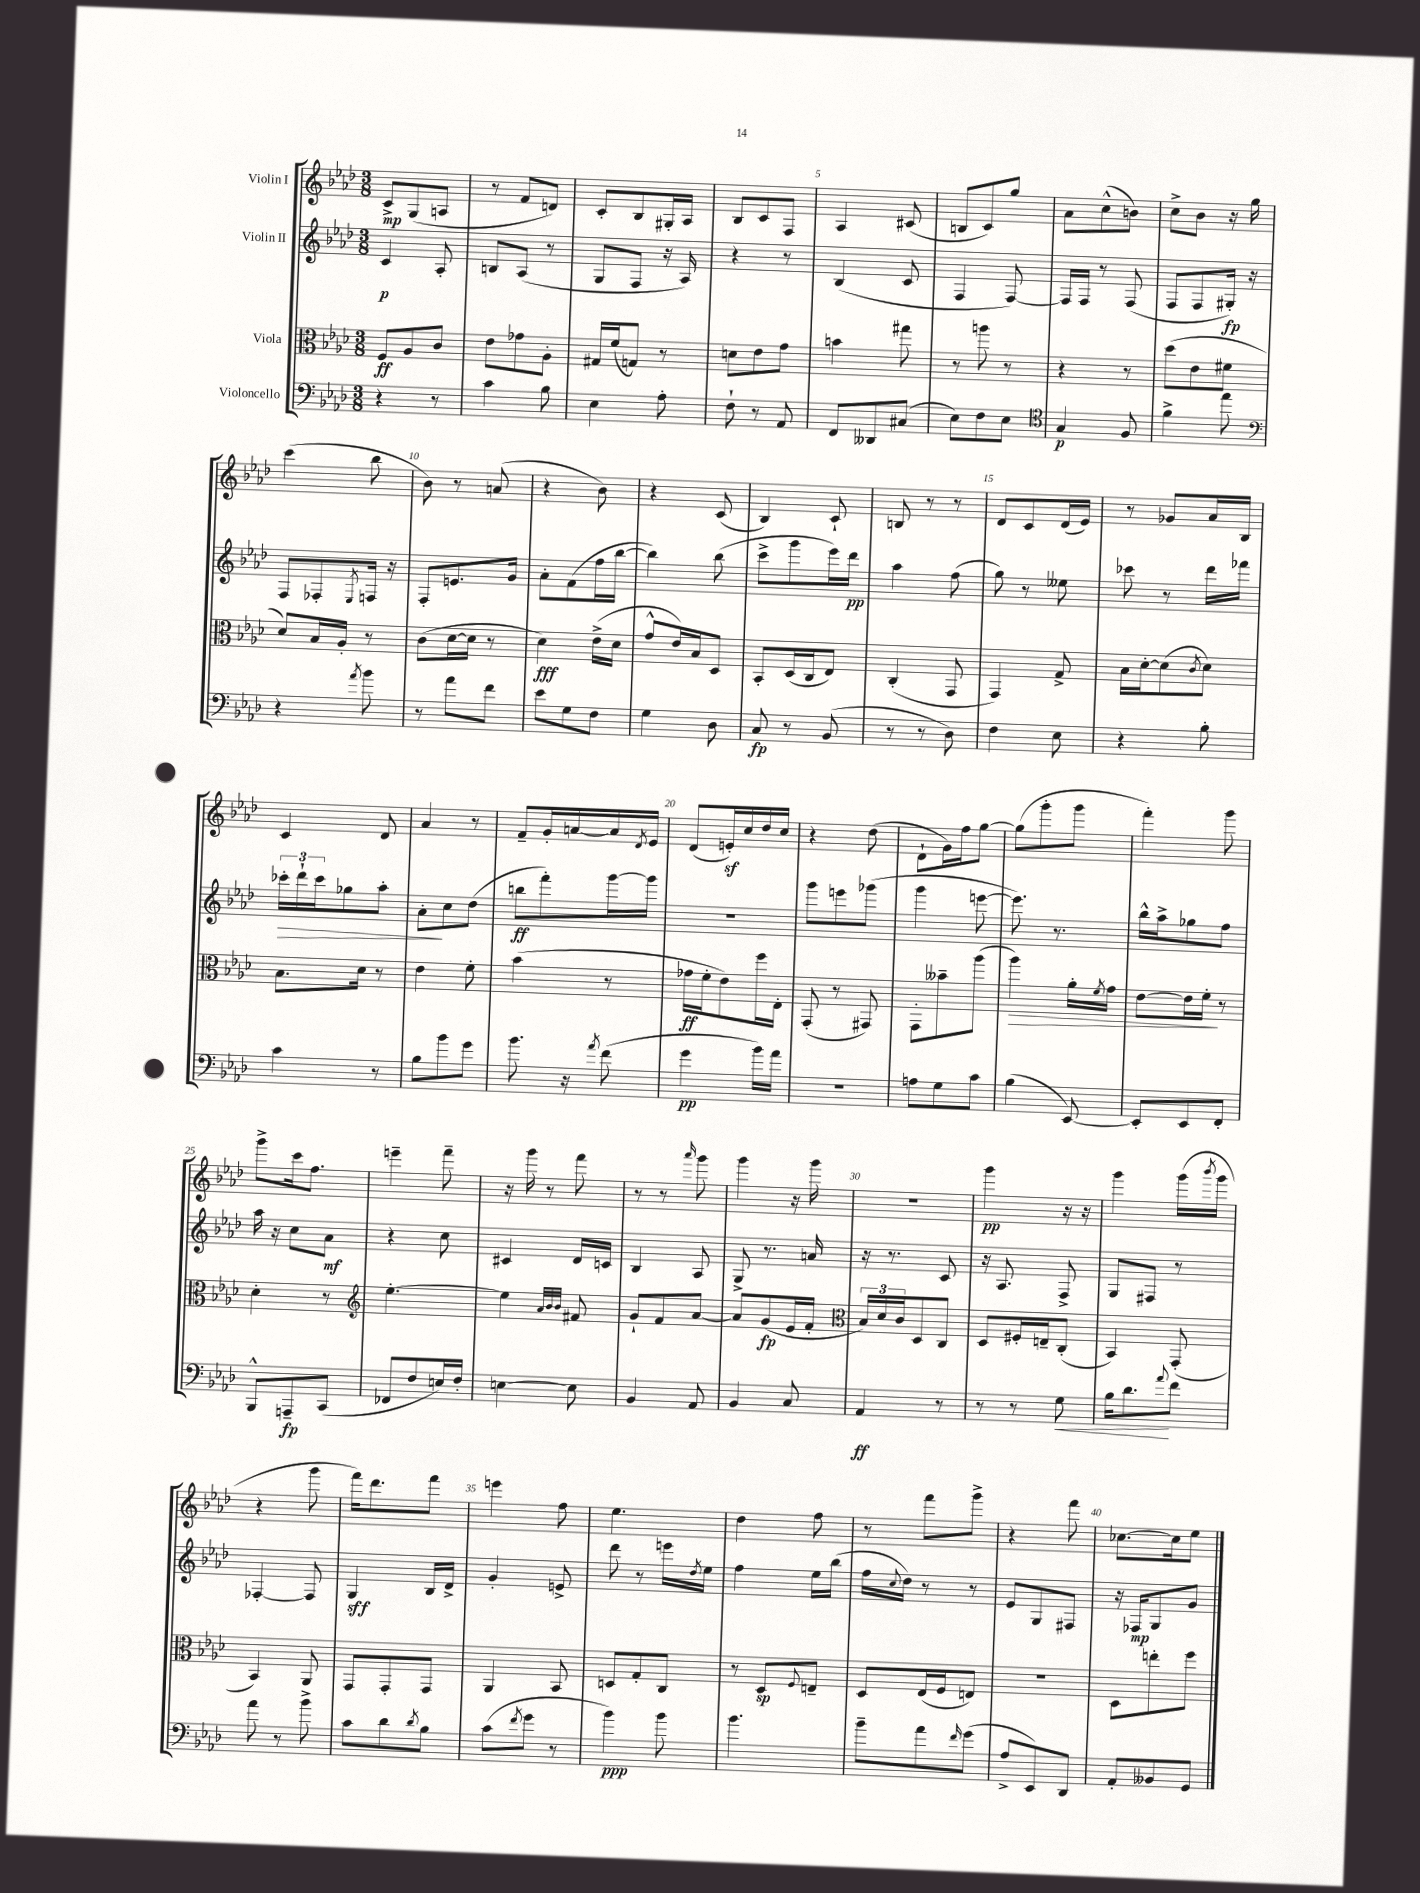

**kern	**kern	**kern	**kern
*staff4	*staff3	*staff2	*staff1
*clefF4	*clefC3	*clefG2	*clefG2
*k[b-e-a-d-]	*k[b-e-a-d-]	*k[b-e-a-d-]	*k[b-e-a-d-]
*M3/8	*M3/8	*M3/8	*M3/8
4r	8F/L	4c/	8c^/L
.	8A-/	.	(8G/
8r	8c/J	8A-'/	8A/J
=	=	=	=
4c\	8e-\L	8B/L	8r
.	8g-\	(8A-/J	8f/L
8B-\	8A-'\J	8r	8d/J)
=	=	=	=
4E-\	16G#/LL	8G/L	8c'/L
.	(16f/J	.	.
.	8G/J)	8F/J	8B-/
8A-'\	8r	16r	16G#'/L
.	.	16A-/)	16A-/JJ
=	=	=	=
8F`\	8d\L	4r	8B-/L
8r	8e-\	.	8c/
8AA-/	8g\J	8r	8F/J
=	=	=	=
8FF/L	4b\	(4B-/	4A-/
8DD--/	.	.	.
(8C#/J	8gg#\	8c/	(8c#/
=	=	=	=
8E-\L)	8r	4F/	8B/L
8F\	8aa\	.	8c/)
8E-\J	8r	[8F/)	8gg/J
=	=	=	=
*clefC4	*	*	*
4G/	4r	16F/]LL	8a-\L
.	.	16F/JJ	.
.	.	8r	(8cc^^\
8F/	8r	(8F/	8b\J)
=	=	=	=
4f^\	(8dd-\L	8F/L	8cc^\L
.	8e-\	8F/	8b-\J
8ee-\	8f#\J	16G#'/Jk)	16r
.	.	16r	16gg\
=	=	=	=
*clefF4	*	*	*
4r	8d-/L)	8F/L	(4ccc\
.	16B-/L	8F-'/	.
.	16A-'/JJ	.	.
8qa-/	.	8qE-/	.
8b-\	8r	16F/Jk	8bb-\
.	.	16r	.
=	=	=	=
8r	(8c\L	8F'/L	8b-\)
8a-\L	[16d-\L	8.e/	8r
.	16d-\]JJ	.	.
8f\J	8r	.	(8a/
.	.	16g/Jk	.
=	=	=	=
8e-\L	4d-\)	8a-'\L	4r
8G\	.	(8f\	.
8F\J	(16e-^\LL	16ff\L	8b-\)
.	16d-\JJ	[16bb-\JJ	.
=	=	=	=
4G\	8g^^/L	4bb-\])	4r
.	16e-/L)	.	.
.	16B-/J	.	.
8D-\	8D-/J	(8bb-\	(8c/
=	=	=	=
8C/	8BB-'/L	8ccc^\L	4B-/)
8r	(16D-/L	8ggg\	.
.	16C/J	.	.
(8BB-/	8E-/J)	16eee-\L)	8c`/
.	.	16ddd-\JJ	.
=	=	=	=
8r	(4C'/	4aa-\	8B/
8r	.	.	8r
8D-\)	8GG/	(8ff\	8r
=	=	=	=
4F\	4GG/)	8gg\)	8d-/L
.	.	8r	8c/
8E-\	8G^/	8ee--\	(16d-/L
.	.	.	16e-/JJ)
=	=	=	=
4r	16B-\LL	8ccc-\	8r
.	[16d-'\J	.	.
.	(8d-\]	8r	8g-/L
.	8qc/	.	.
8B-'\	8d-\J)	16ddd-\LL	16a-/L
.	.	16fff-\JJ	16B-/JJ
=	=	=	=
4c\	8.B-\L	24ccc-'\LL	4c/
.	.	24ddd-`\	.
.	.	24ccc-\J	.
.	.	8gg-\	.
.	16d-\Jk	.	.
8r	8r	8aa-'\J	8d-/
=	=	=	=
8B-\L	4e-\	8a-'\L	4a-/
8b-\	.	8cc\	.
8g\J	8f'\	(8dd-\J	8r
=	=	=	=
8.b-\	(4b-\	8bb\L	8f~/L
.	.	8fff'\)	16g'/L
16r	.	.	[16a/
8qa-/	.	.	.
(8f\	8r	[16ggg\L	16a/]
.	.	.	8qd-/
.	.	16ggg\]JJ	16e-/JJ
=	=	=	=
4g\	16g-\LL	4.r	(8d-/L
.	16f'\J	.	.
.	8e-\)	.	16e'/L)
.	.	.	16cc/
16b-\LL)	16ff\L	.	16dd-/
16a-\JJ	16E-'\JJ	.	16cc/JJ
=	=	=	=
4.r	(8GG'/	8ggg\L	4r
.	8r	8eee\	.
.	8GG#/)	(8ggg-\J	(8dd-\
=	=	=	=
8A\L	8GG'\L	4ggg\	8d-`\L
8G\	8b--~\	.	16g\L)
.	.	.	16ff\J
8c\J	(8aa-\J	[8eee\	[8gg\J
=	=	=	=
(4B-\	4aa-\)	8.eee\])	(8gg\]L
.	.	.	8ggg'\
.	.	8.r	.
[8EE-/)	16a-'\LL	.	8ggg\J
.	8qf/	.	.
.	16g\JJ	.	.
=	=	=	=
8EE-'/]L	[8e-\L	16bb-^^\LL	4fff'\)
.	.	16aa-^\J	.
8EE-/	16e-\]L	8gg-\	.
.	16f'\JJ	.	.
8FF'/J	8r	8ff\J	8ggg\
=	=	=	=
8BBB-^^/L	4d-'\	16aa-\	8ggg^\L
.	.	16r	.
8AAA~/	.	8cc\L	16ccc\k
.	.	.	8.ff\J
(8CC/J	8r	8a-\J	.
=	=	=	=
*	*clefG2	*	*
8FF-/L	[4.ee-'\	4r	4eee~\
8F/	.	.	.
16E/L)	.	8cc\	8fff~\
16F'/JJ	.	.	.
=	=	=	=
[4E\	4ee-\]	4c#/	16r
.	.	.	16ggg\
.	.	.	8r
.	32qqa-/LLL	.	.
.	32qqb-/	.	.
.	32qqb-/JJJ	.	.
8E\]	8f#/	16d-/LL	8fff\
.	.	16c/JJ	.
=	=	=	=
4BB-/	8g`/L	4B-/	8r
.	8f/	.	8r
.	.	.	16qqaaa-/
8AA-/	[8a-/J	8A-/	8ggg\
=	=	=	=
4BB-/	8a-/]L	8G^/	4ggg\
.	(8g/	8.r	.
8C/	16e-/L	.	16r
.	16f'/JJ	16a/	16ggg\
=	=	=	=
*	*clefC3	*	*
4AA-/	24B-/LL)	16r	4.r
.	24d-/	.	.
.	.	8.r	.
.	24c/J	.	.
.	8D-/	.	.
8r	8C/J	8c/	.
=	=	=	=
8r	8D-/L	16r	4ggg\
.	.	8.A-/	.
8r	16F#'/L	.	.
.	16E~/J	.	.
8G\	(8C'/J	8F^/	16r
.	.	.	16r
=	=	=	=
16B-\LK	4BB-/)	8G/L	4ggg\
8.d-\	.	.	.
.	.	8F#/J	.
8qqa-/	.	.	.
8f\J	(8GG'/	8r	(16ggg\LL
.	.	.	8qbbb-/
.	.	.	16ggg\JJ
=	=	=	=
8a-\	4BB-/)	[4F-'/	4r
8r	.	.	.
8b-^\	8AA-/	8F-/]	8ggg\
=	=	=	=
8c\L	8GG/L	4G/	16fff\LK)
.	.	.	8.ddd-\
8d-\	8GG'/	.	.
8qd-/	.	.	.
8B-\J	8GG/J	16B-/LL	8fff\J
.	.	16d-^/JJ	.
=	=	=	=
(8c\L	4AA-/	4g'/	4eee\
8qf/	.	.	.
8g\J	.	.	.
8r	8BB-/	8e^/	8ff\
=	=	=	=
4b-\)	8D/L	8ddd-\	4.ee-\
.	8G'/	8r	.
8b-\	8C/J	16eee\LL	.
.	.	8qdd-/	.
.	.	16ee-\JJ	.
=	=	=	=
4.b-\	8r	4ff\	4dd-\
.	8D-/L	.	.
.	8qqF/	.	.
.	8E~/J	16ee-\LL	8ff\
.	.	(16bb-\JJ	.
=	=	=	=
8b-~\L	8D-/L	16ff\LL	8r
.	.	8qqcc/	.
.	.	16dd-\JJ)	.
8a-\	(16E-/L	8r	8fff\L
.	16F/J	.	.
16qqf/	.	.	.
(8g\J	8E/J)	8r	8ggg^\J
=	=	=	=
8A-^/L	4.r	8e-/L	4r
8EE-/)	.	8G/	.
8DD-/J	.	8F#/J	8fff\
=	=	=	=
8AA-'/L	8D-\L	16r	[8.cc-\L
.	.	16F-/LK	.
8BB--/	8ee'\	8G/	.
.	.	.	16cc-\]k
8GG/J	8ff\J	8g/J	8ee-\J
==	==	==	==
*-	*-	*-	*-
